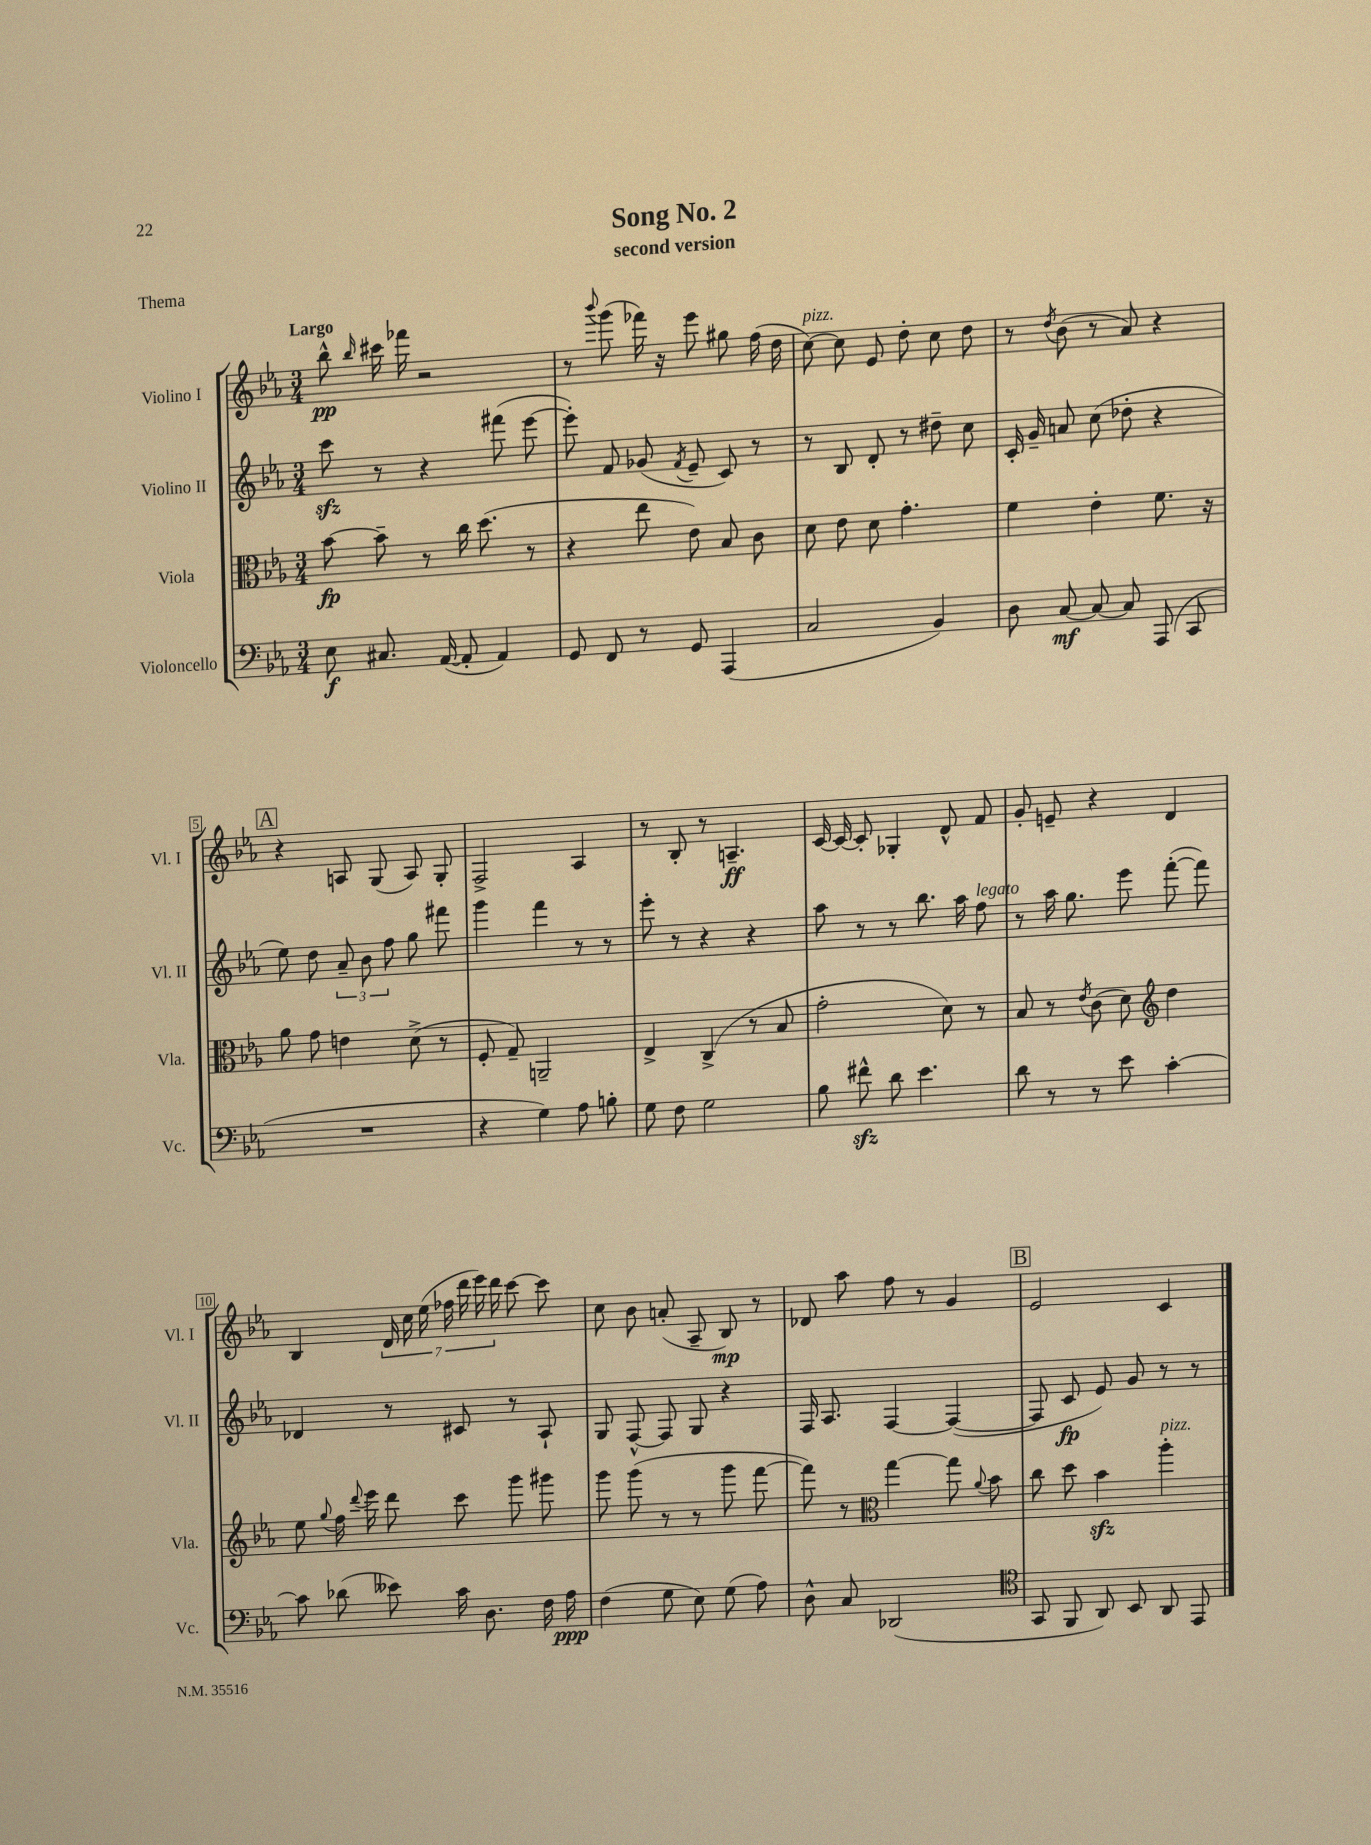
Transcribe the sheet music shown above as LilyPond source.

\header { title = "Song No. 2" subtitle = "second version" piece = "Thema" }
<<
\new StaffGroup <<
\new Staff = "s0" \with { instrumentName = "Violino I" shortInstrumentName = "Vl. I" } {
    \clef treble \key ees \major \numericTimeSignature \time 3/4 \tempo "Largo"
    \autoBeamOff bes''8-^\pp \grace { bes''16 } cis'''16 fes'''16 r2 |
    r8 \appoggiatura { bes'''8 } g'''8( fes'''16) r16 ees'''8 gis''8 f''16( d''16 |
    c''8~^\markup { \italic "pizz." }) c''8 ees'8 d''8-. c''8 d''8 |
    r8 \acciaccatura { d''8 } bes'8( r8 aes'8) r4 |
    \mark \markup { \box "A" } r4 a8 g8( a8) g8-. |
    f2-> aes4 |
    r8 bes8-. r8 a4.--\ff |
    c'16~ c'16~ c'8-. ges4-. d'8-^ f'8 |
    g'8-. e'8-- r4 d'4 |
    bes4 \tuplet 7/4 { d'16 c''16 ees''16( fes''16 d'''16 ees'''16) d'''16 } c'''8~ c'''8 |
    c''8 bes'8 a'8-.( aes8-- bes8\mp) r8 |
    des'8 aes''8 f''8 r8 g'4 |
    \mark \markup { \box "B" } ees'2 c'4 \bar "|." |
}
\new Staff = "s1" \with { instrumentName = "Violino II" shortInstrumentName = "Vl. II" } {
    \clef treble \key ees \major \numericTimeSignature \time 3/4
    \autoBeamOff c'''8\sfz r8 r4 fis'''8( ees'''8~ |
    ees'''8-.) f'8 ges'8( \acciaccatura { f'8 } ees'8-- c'8) r8 |
    r8 bes8 d'8-. r8 dis''8-- c''8 |
    c'16-. g'16-- a'8 c''8( des''8-. r4 |
    \mark \markup { \box "A" } ees''8) d''8 \tuplet 3/2 { aes'8-- bes'8 f''8 } g''8 fis'''8 |
    g'''4 f'''4 r8 r8 |
    ees'''8-. r8 r4 r4 |
    aes''8 r8 r8 bes''8. aes''16 f''8^\markup { \italic "legato" } |
    r8 aes''16 g''8. ees'''8 f'''8~-.( f'''8) |
    des'4 r8 cis'8 r8 aes8-! |
    g8 f8~-^ f8 g8 r4 |
    f16 aes8. f4~ f4~( |
    \mark \markup { \box "B" } f8 c'8\fp ees'8) g'8 r8 r8 \bar "|." |
}
\new Staff = "s2" \with { instrumentName = "Viola" shortInstrumentName = "Vla." } {
    \clef alto \key ees \major \numericTimeSignature \time 3/4
    \autoBeamOff bes'8~\fp bes'8-- r8 c''16 d''8.( r8 |
    r4 ees''8 ees'8) bes8 c'8 |
    d'8 ees'8 d'8 g'4.-. |
    f'4 ees'4-. f'8. r16 |
    \mark \markup { \box "A" } aes'8 g'8 e'4 d'8->( r8 |
    f8-. g8--) a,2-- |
    ees4-> c4->( r8 bes8 |
    g'2-. d'8) r8 |
    bes8 r8 \acciaccatura { ees'8 } c'8( d'8) \clef treble d''4 |
    ees''8 \appoggiatura { g''8 } f''16 \appoggiatura { d'''8 } ees'''16 d'''8 c'''8 g'''8 gis'''8 |
    g'''8 g'''8( r8 r8 g'''8 f'''8~ |
    f'''8) r8 \clef alto g''4~ g''8 \appoggiatura { aes'8 } bes'8 |
    \mark \markup { \box "B" } c''8 d''8 bes'4\sfz aes''4-.^\markup { \italic "pizz." } \bar "|." |
}
\new Staff = "s3" \with { instrumentName = "Violoncello" shortInstrumentName = "Vc." } {
    \clef bass \key ees \major \numericTimeSignature \time 3/4
    \autoBeamOff ees8\f cis8. aes,16~( aes,8-. aes,4) |
    g,8 f,8 r8 g,8 aes,,4( |
    c2 bes,4) |
    d8 c8~\mf c8~ c8 aes,,8( c,8 |
    \mark \markup { \box "A" } R2. |
    r4 g4) aes8 b8-. |
    g8 f8 g2 |
    bes8 fis'8-^\sfz d'8 ees'4. |
    d'8 r8 r8 ees'8 c'4~-. |
    c'8 des'8( eeses'8) c'16 d8. f16 aes16\ppp |
    f4( g8 ees8) g8( aes8) |
    d8-^ c8 des,2( |
    \mark \markup { \box "B" } \clef tenor g,8 f,8 aes,8) bes,8 aes,8 ees,8 \bar "|." |
}
>>
>>
\layout { \context { \Score \override BarNumber.stencil = #(make-stencil-boxer 0.1 0.3 ly:text-interface::print) } }
